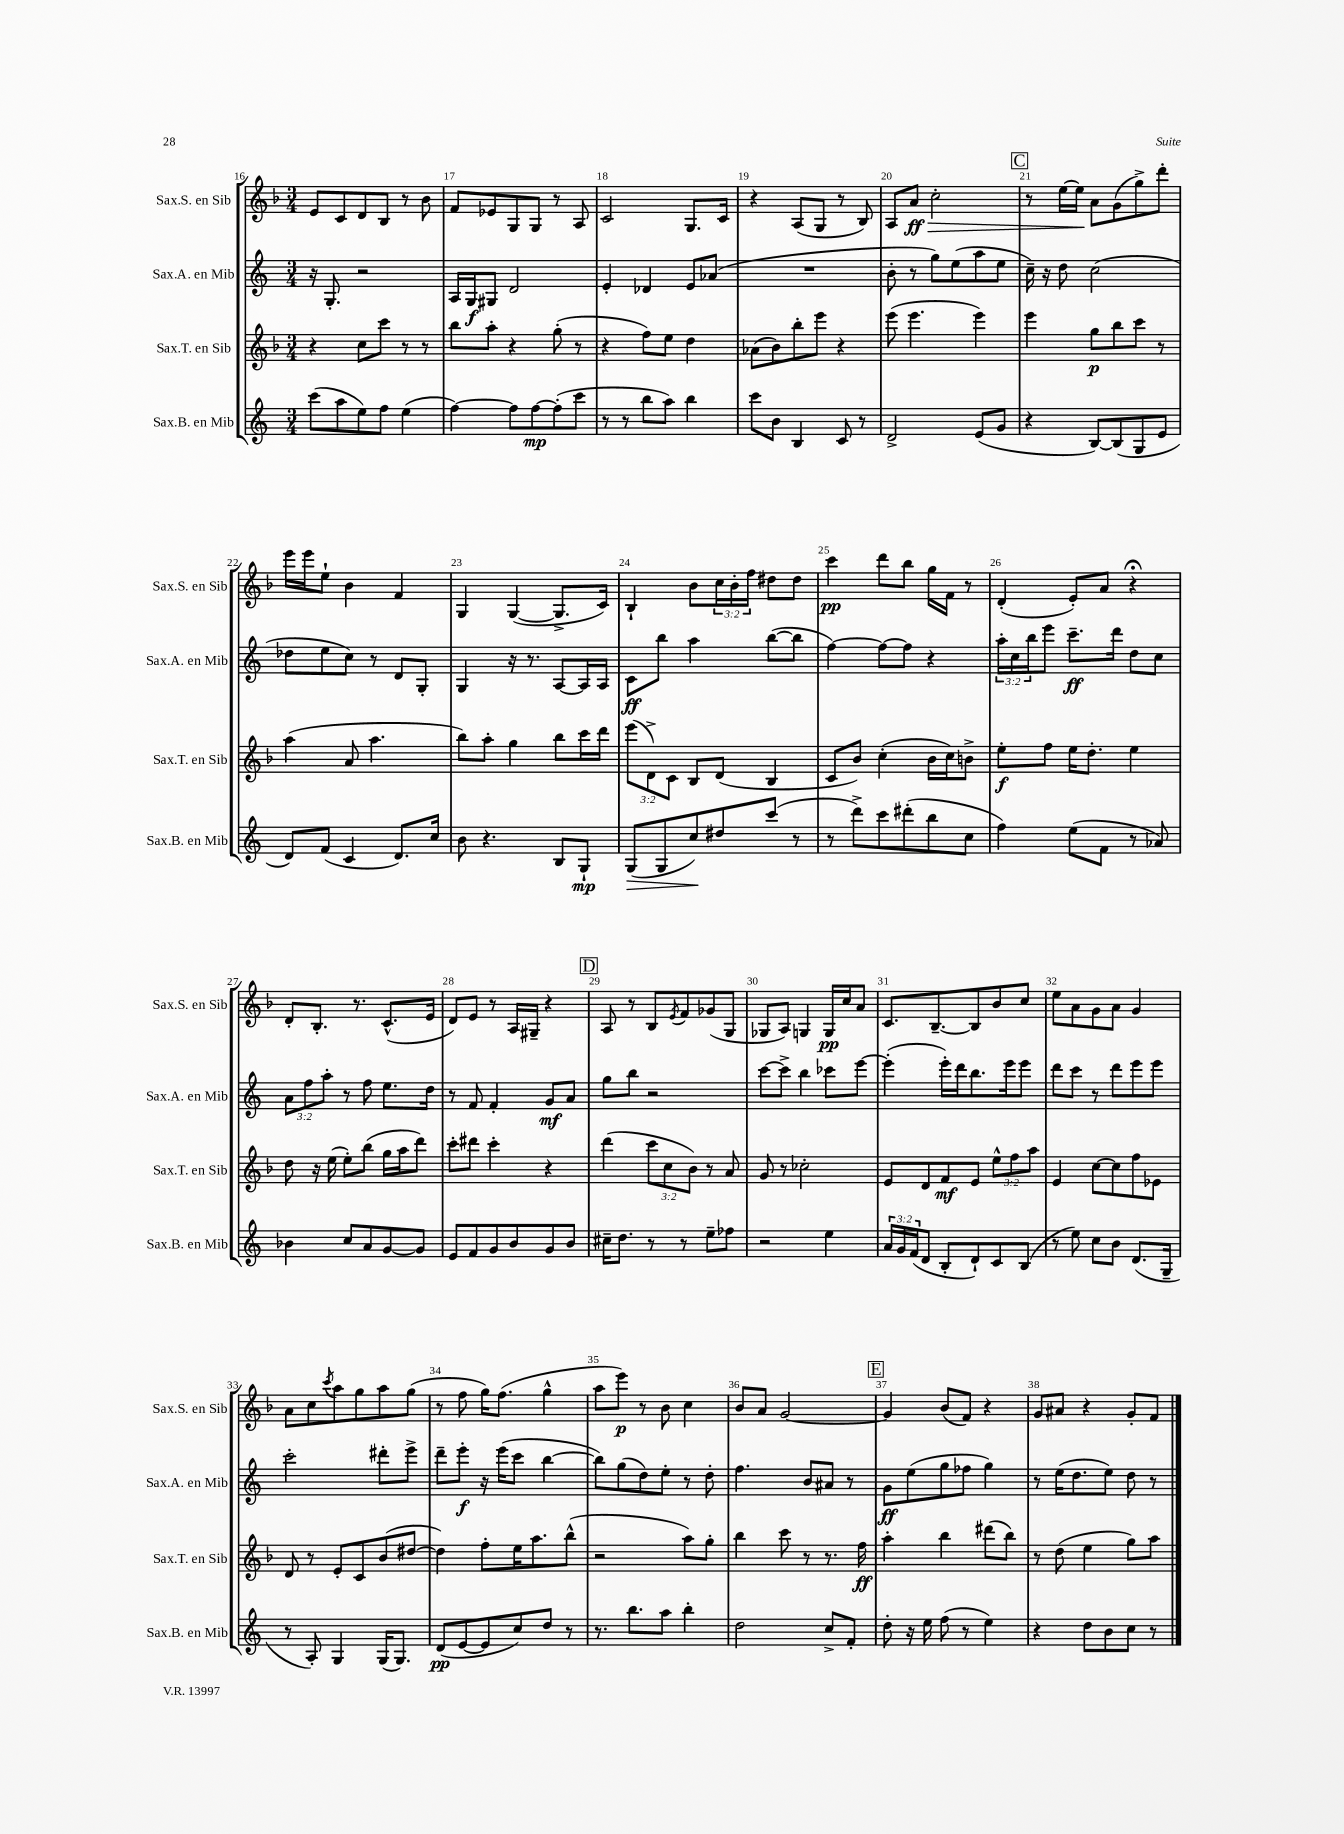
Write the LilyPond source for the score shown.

<<
\new StaffGroup <<
\new Staff = "s0" \with { instrumentName = "Sax.S. en Sib" shortInstrumentName = "Sax.S. en Sib" } {
    \clef treble \key f \major \numericTimeSignature \time 3/4 \override Staff.TupletNumber.text = #tuplet-number::calc-fraction-text
    e'8 c'8 d'8 bes8 r8 bes'8 |
    f'8 ees'8 g8 g8 r8 a8 |
    c'2 g8. c'16 |
    r4 a8( g8 r8 bes8) |
    a8 a'8\ff\> c''2-. |
    \mark \markup { \box "C" } r8 e''16~ e''16\! a'8 g'8( g''8->) d'''8-. |
    e'''16 e'''16 e''8-! bes'4 f'4 |
    g4 g4~( g8.-> c'16) |
    bes4-! bes'8 \tuplet 3/2 { c''16 bes'16-. f''16 } dis''8 dis''8 |
    c'''4\pp d'''8 bes''8 g''16 f'16 r8 |
    d'4-.( e'8-.) a'8 r4\fermata |
    d'8-. bes8.-. r8. c'8.-^( e'16 |
    d'8) e'8 r8 a16 gis16-- r4 |
    \mark \markup { \box "D" } a8 r8 bes8 \acciaccatura { e'8 } f'8 ges'8( g8 |
    ges8 a8) g4 g16\pp c''16 a'8 |
    c'8. bes8.~-- bes8 bes'8 c''8 |
    e''8 a'8 g'8 a'8 g'4 |
    a'8 c''8 \acciaccatura { c'''8 } a''8 g''8 a''8 g''8( |
    r8 f''8 g''16) f''8.( g''4-^ |
    a''8 e'''8\p) r8 bes'8 c''4 |
    bes'8 a'8 g'2~ |
    \mark \markup { \box "E" } g'4 bes'8( f'8) r4 |
    g'8 ais'8 r4 g'8-. f'8 \bar "|." |
}
\new Staff = "s1" \with { instrumentName = "Sax.A. en Mib" shortInstrumentName = "Sax.A. en Mib" } {
    \clef treble \key c \major \numericTimeSignature \time 3/4 \override Staff.TupletNumber.text = #tuplet-number::calc-fraction-text
    r16 g8.-. r2 |
    a16 g16\f gis8 d'2 |
    e'4-. des'4 e'8 aes'8( |
    R2. |
    b'8-. r8 g''8) e''8( a''8 e''8 |
    \mark \markup { \box "C" } c''16--) r16 d''8 c''2( |
    des''8 e''8 c''8) r8 d'8 g8-. |
    g4 r16 r8. a8~ a16 a16 |
    c'8\ff b''8 a''4 b''8~( b''8 |
    f''4~) f''8~ f''8 r4 |
    \tuplet 3/2 { a''16-. c''16 b''16 } e'''8 c'''8.--\ff d'''16 d''8 c''8 |
    \tuplet 3/2 { a'8 f''8 a''8-. } r8 f''8 e''8. d''16 |
    r8 f'8 f'4-. g'8\mf a'8 |
    \mark \markup { \box "D" } g''8 b''8 r2 |
    c'''8~ c'''8-> b''4 ces'''8 e'''8~ |
    e'''4-.( e'''16-.) d'''16 b''8. e'''16 e'''8 |
    d'''8 c'''8 r8 d'''8 e'''8 e'''8 |
    c'''2-. dis'''8-. e'''8-> |
    d'''8-- e'''8-.\f r16 e'''16( c'''8 b''4~ |
    b''8) g''8( d''8) e''8-. r8 d''8-. |
    f''4. b'8 ais'8 r8 |
    \mark \markup { \box "E" } g'8\ff e''8( g''8 fes''8 g''4) |
    r8 e''16( d''8. e''8) d''8 r8 \bar "|." |
}
\new Staff = "s2" \with { instrumentName = "Sax.T. en Sib" shortInstrumentName = "Sax.T. en Sib" } {
    \clef treble \key f \major \numericTimeSignature \time 3/4 \override Staff.TupletNumber.text = #tuplet-number::calc-fraction-text
    r4 c''8 c'''8 r8 r8 |
    bes''8 a''8-. r4 g''8-.( r8 |
    r4 f''8) e''8 d''4 |
    aes'8( bes'8) bes''8-. e'''8 r4 |
    e'''8( e'''4. e'''4) |
    \mark \markup { \box "C" } e'''4 g''8\p bes''8 c'''8 r8 |
    a''4( a'8 a''4. |
    bes''8) a''8-. g''4 bes''8 c'''16 d'''16 |
    \tuplet 3/2 { e'''8( d'8->) c'8 } bes8 d'8( bes4 |
    c'8 bes'8) c''4-.( bes'16 c''16) b'8-> |
    e''8-.\f f''8 e''16 d''8.-. e''4 |
    d''8 r16 e''16( e''8-.) bes''8( g''16 a''16 d'''8) |
    c'''8-. dis'''8 c'''4-. r4 |
    \mark \markup { \box "D" } d'''4( \tuplet 3/2 { c'''8 c''8 bes'8) } r8 a'8 |
    g'8 r8 ces''2-. |
    e'8 d'8 f'8\mf e'8 \tuplet 3/2 { e''8-^ f''8 a''8 } |
    e'4 c''8~ c''8 f''8 ees'8 |
    d'8 r8 e'8-. c'8 bes'8( dis''8~ |
    dis''4) f''8-. e''16 a''8. bes''8-^( |
    r2 a''8) g''8-. |
    bes''4 c'''8 r8 r8. f''16\ff |
    \mark \markup { \box "E" } a''4-. bes''4 dis'''8( bes''8) |
    r8 d''8( e''4 g''8) a''8 \bar "|." |
}
\new Staff = "s3" \with { instrumentName = "Sax.B. en Mib" shortInstrumentName = "Sax.B. en Mib" } {
    \clef treble \key c \major \numericTimeSignature \time 3/4 \override Staff.TupletNumber.text = #tuplet-number::calc-fraction-text
    c'''8( a''8 e''8) f''8 e''4( |
    f''4~) f''8 f''8~\mp f''8-.( c'''8 |
    r8 r8 b''8 a''8) b''4 |
    c'''8 b'8 b4 c'8 r8 |
    d'2-> e'8( g'8 |
    \mark \markup { \box "C" } r4 b8~) b8( g8 e'8 |
    d'8) f'8( c'4 d'8.) c''16 |
    b'8 r4. b8 g8-!\mp |
    g8\>( g8 c''8\!) dis''8 c'''8( r8 |
    r8 d'''8->) c'''8 dis'''8-.( b''8 c''8 |
    f''4) e''8( f'8 r8 aes'8) |
    bes'4 c''8 a'8 g'8~ g'8 |
    e'8 f'8 g'8 b'8 g'8 b'8 |
    \mark \markup { \box "D" } cis''16-- d''8. r8 r8 e''8-- fes''8 |
    r2 e''4 |
    \tuplet 3/2 { a'16 g'16 f'16( } d'8 b8-. d'8-!) c'8 b8( |
    r8 e''8) c''8 b'8 d'8.( g16-- |
    r8 a8-.) g4 g16( g8.) |
    d'8\pp( e'8~ e'8 c''8) d''8 r8 |
    r8. b''8. a''8 b''4-. |
    d''2 c''8-> f'8-. |
    \mark \markup { \box "E" } d''8-. r16 e''16 f''8( r8 e''4) |
    r4 d''8 b'8 c''8 r8 \bar "|." |
}
>>
>>
\layout { \context { \Score currentBarNumber = #16 \override BarNumber.break-visibility = ##(#f #t #t) barNumberVisibility = #all-bar-numbers-visible } }
